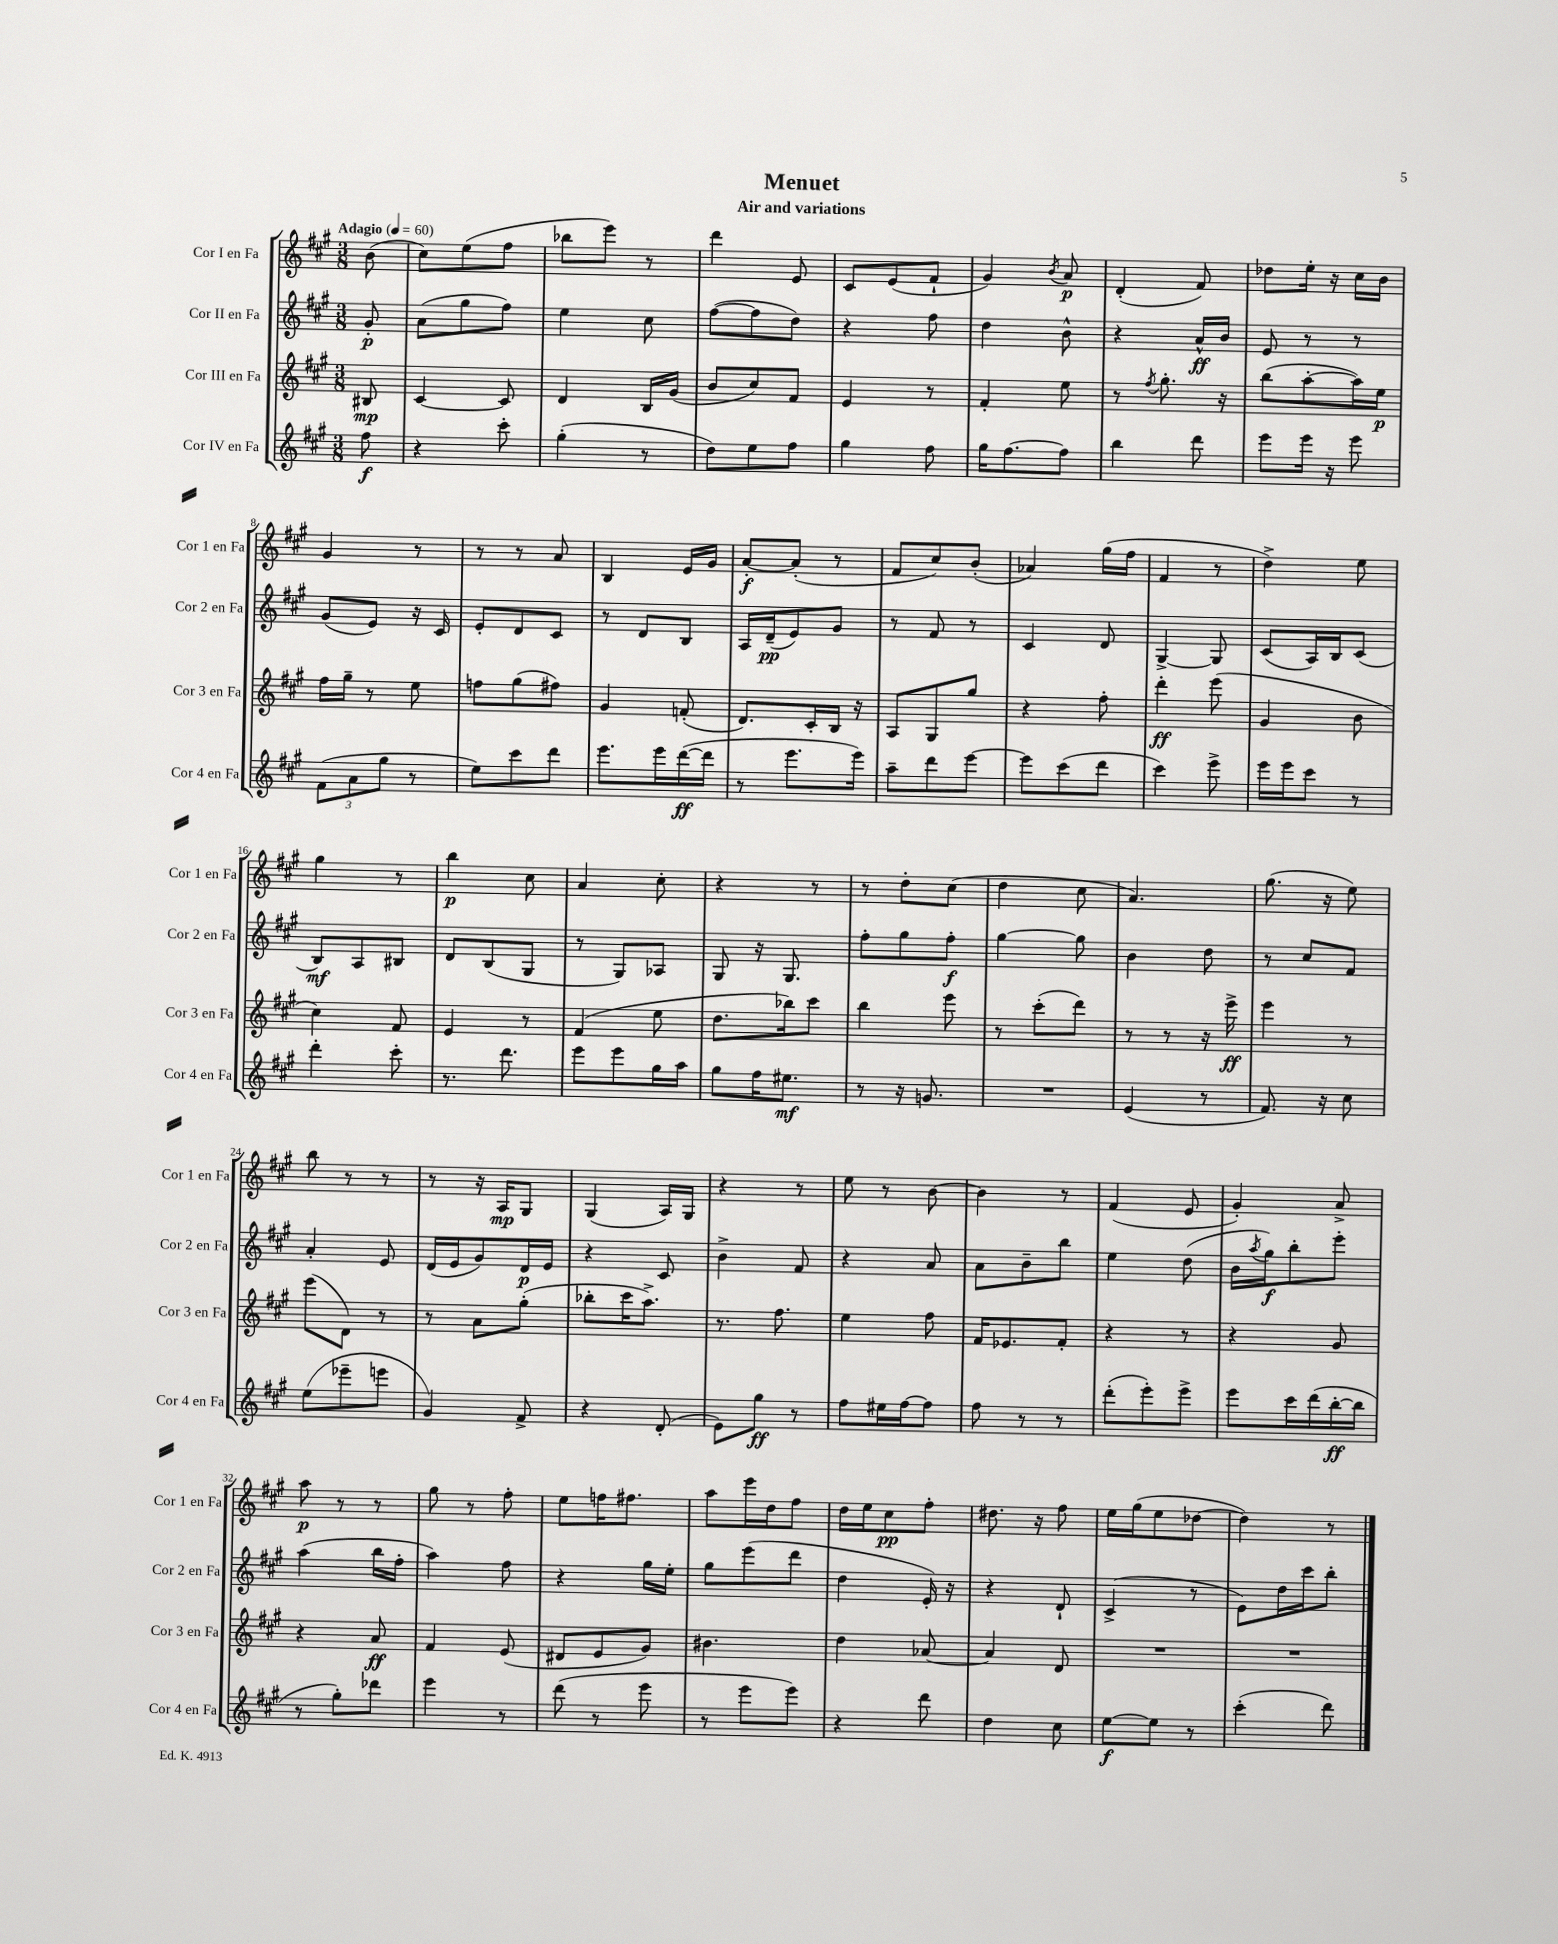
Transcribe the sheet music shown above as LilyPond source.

\header { title = "Menuet" subtitle = "Air and variations" }
<<
\new StaffGroup <<
\new Staff = "s0" \with { instrumentName = "Cor I en Fa" shortInstrumentName = "Cor 1 en Fa" } {
    \clef treble \key a \major \numericTimeSignature \time 3/8 \partial 8 \tempo "Adagio" 4 = 60
    b'8( |
    cis''8) e''8( fis''8 |
    bes''8 e'''8) r8 |
    d'''4 e'8 |
    cis'8 e'8( fis'8-! |
    gis'4) \acciaccatura { b'8 } a'8\p |
    d'4-.( fis'8) |
    des''8 e''16-. r16 cis''16 b'16 |
    gis'4 r8 |
    r8 r8 a'8 |
    b4 e'16 gis'16 |
    a'8~-.\f a'8-.( r8 |
    fis'8 cis''8) b'8-.( |
    aes'4) gis''16( fis''16 |
    fis'4 r8 |
    d''4->) e''8 |
    gis''4 r8 |
    b''4\p cis''8 |
    a'4 cis''8-. |
    r4 r8 |
    r8 d''8-. cis''8( |
    d''4 cis''8 |
    a'4.) |
    gis''8.( r16 e''8) |
    b''8 r8 r8 |
    r8 r16 a16\mp gis8 |
    gis4( a16) gis16 |
    r4 r8 |
    e''8 r8 b'8~ |
    b'4 r8 |
    fis'4( e'8 |
    gis'4-.) a'8-> |
    a''8\p r8 r8 |
    gis''8 r8 fis''8-. |
    e''8 f''16 fis''8. |
    a''8 e'''16 d''16 fis''8 |
    d''16 e''16 cis''8\pp fis''8-. |
    dis''8. r16 fis''8 |
    e''16 gis''16( e''8 des''8~ |
    des''4) r8 \bar "|." |
}
\new Staff = "s1" \with { instrumentName = "Cor II en Fa" shortInstrumentName = "Cor 2 en Fa" } {
    \clef treble \key a \major \numericTimeSignature \time 3/8 \partial 8
    gis'8-.\p |
    a'8( gis''8 fis''8) |
    e''4 cis''8 |
    fis''8~( fis''8 d''8) |
    r4 fis''8 |
    d''4 b'8-^ |
    r4 a'16-^\ff b'16 |
    e'8 r8 r8 |
    gis'8( e'8) r16 cis'16 |
    e'8-. d'8 cis'8 |
    r8 d'8 b8 |
    a16 d'16--\pp( e'8) gis'8 |
    r8 fis'8 r8 |
    cis'4 d'8 |
    gis4~-> gis8 |
    cis'8( a16) b16 cis'8( |
    b8\mf) a8 bis8 |
    d'8 b8( gis8 |
    r8 gis8) aes8 |
    gis8 r16 gis8. |
    fis''8-. gis''8 fis''8-.\f |
    gis''4~ gis''8 |
    b'4 d''8 |
    r8 cis''8 fis'8 |
    a'4-. e'8 |
    d'16( e'16 gis'8) d'16\p e'16 |
    r4 cis'8 |
    b'4-> fis'8 |
    r4 a'8 |
    a'8 b'8-- b''8 |
    e''4 d''8( |
    b'16 \acciaccatura { a''8 } gis''16\f) b''8-. e'''8-. |
    a''4( b''16 fis''16-. |
    a''4) fis''8 |
    r4 gis''16 e''16-. |
    gis''8 e'''8( d'''8 |
    d''4 e'16-.) r16 |
    r4 d'8-! |
    cis'4->( r8 |
    e'8) d''16 cis'''16 b''8-. \bar "|." |
}
\new Staff = "s2" \with { instrumentName = "Cor III en Fa" shortInstrumentName = "Cor 3 en Fa" } {
    \clef treble \key a \major \numericTimeSignature \time 3/8 \partial 8
    bis8\mp |
    cis'4~ cis'8 |
    d'4 b16 gis'16( |
    b'8 cis''8) fis'8 |
    e'4 r8 |
    fis'4-. e''8 |
    r8 \acciaccatura { fis''8 } gis''8.-. r16 |
    b''8( a''8~-. a''16) e''16\p |
    fis''16 gis''16-- r8 e''8 |
    f''8 gis''8( fis''8) |
    gis'4 f'8-.( |
    d'8.) cis'16-. b16 r16 |
    a8 gis8 gis''8 |
    r4 fis''8-. |
    d'''4-.\ff e'''8( |
    gis'4 b'8 |
    cis''4) fis'8 |
    e'4 r8 |
    fis'4( e''8 |
    d''8. bes''16) cis'''8 |
    b''4 e'''8 |
    r8 cis'''8-.( d'''8) |
    r8 r8 r16 e'''16->\ff |
    e'''4 r8 |
    e'''8( d'8) r8 |
    r8 a'8 gis''8-.( |
    bes''8-. cis'''16 a''8.->) |
    r8. fis''8. |
    e''4 fis''8 |
    fis'16 ees'8. fis'8-. |
    r4 r8 |
    r4 gis'8 |
    r4 a'8\ff |
    fis'4 e'8( |
    dis'8 e'8 gis'8) |
    bis'4. |
    d''4 aes'8~ |
    aes'4 d'8 |
    R4. |
    R4. \bar "|." |
}
\new Staff = "s3" \with { instrumentName = "Cor IV en Fa" shortInstrumentName = "Cor 4 en Fa" } {
    \clef treble \key a \major \numericTimeSignature \time 3/8 \partial 8
    fis''8\f |
    r4 cis'''8-. |
    gis''4-.( r8 |
    d''8) e''8 fis''8 |
    gis''4 fis''8 |
    gis''16 fis''8.~ fis''8 |
    b''4 d'''8 |
    e'''8 e'''16 r16 e'''8 |
    \tuplet 3/2 { fis'8( a'8 gis''8 } r8 |
    e''8) cis'''8 d'''8 |
    e'''8. e'''16 d'''16~\ff( d'''16 |
    r8 e'''8. e'''16) |
    a''8-- d'''8 e'''8~ |
    e'''8 cis'''8( d'''8 |
    cis'''4) e'''8-> |
    e'''16 e'''16 cis'''8 r8 |
    d'''4-. cis'''8-. |
    r8. d'''8. |
    e'''8 e'''8 gis''16 a''16 |
    gis''8 fis''16 eis''8.\mf |
    r8 r16 g'8. |
    R4. |
    e'4( r8 |
    fis'8.) r16 cis''8 |
    e''8( ees'''8-- e'''8 |
    gis'4) fis'8-> |
    r4 d'8-.( |
    e'8) gis''8\ff r8 |
    fis''8 eis''16 fis''16~ fis''8 |
    fis''8 r8 r8 |
    d'''8-.( e'''8-.) e'''8-> |
    e'''8 cis'''16 d'''16( b''16~-.\ff b''16 |
    r8 gis''8-.) des'''8 |
    e'''4 r8 |
    d'''8( r8 e'''8 |
    r8 e'''8 e'''8) |
    r4 d'''8 |
    d''4 cis''8 |
    e''8~\f e''8 r8 |
    cis'''4-.( d'''8) \bar "|." |
}
>>
>>
